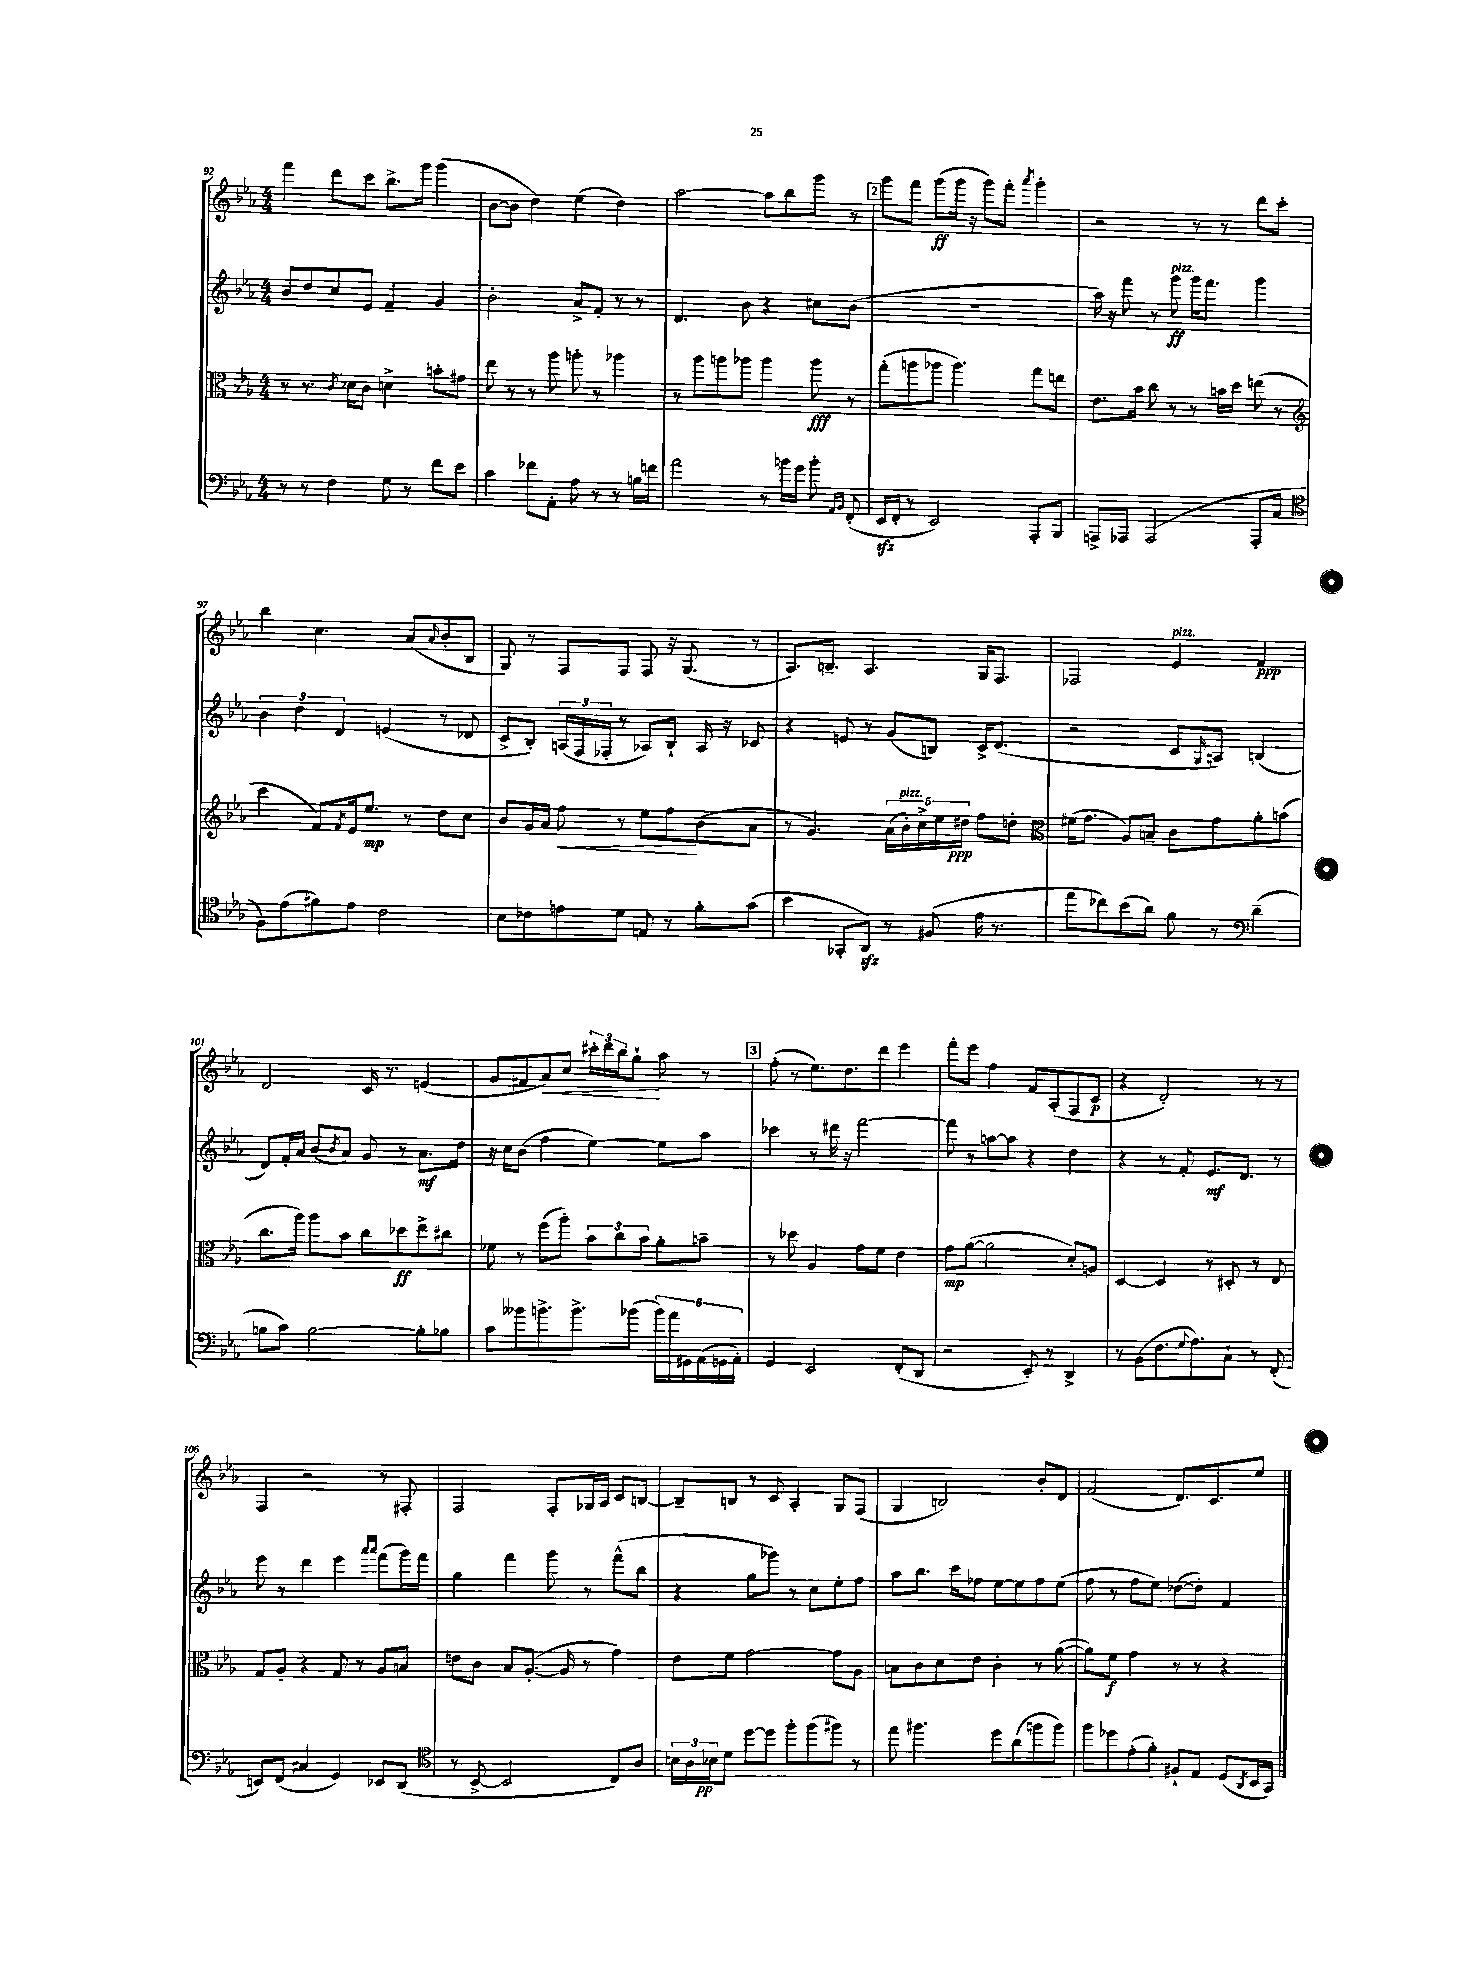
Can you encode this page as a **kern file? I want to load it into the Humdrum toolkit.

**kern	**dynam	**kern	**dynam	**kern	**dynam	**kern	**dynam
*part4	*part4	*part3	*part3	*part2	*part2	*part1	*part1
*staff4	*staff4	*staff3	*staff3	*staff2	*staff2	*staff1	*staff1
*clefF4	*	*clefC3	*	*clefG2	*	*clefG2	*
*k[b-e-a-]	*	*k[b-e-a-]	*	*k[b-e-a-]	*	*k[b-e-a-]	*
*M4/4	*	*M4/4	*	*M4/4	*	*M4/4	*
=92	=92	=92	=92	=92	=92	=92	=92
8r	.	8r	.	8b-/L	.	4fff\	.
8r	.	8.r	.	8dd/	.	.	.
4F\	.	.	.	8cc/	.	8ddd\L	.
.	.	8qc/	.	.	.	.	.
.	.	16d-X\KL	.	.	.	.	.
.	.	8c\J	.	8e-/J	.	8ccc\J	.
8G\	.	4dn^\	.	4f~/	.	8.bb-^\L	.
8r	.	.	.	.	.	.	.
.	.	.	.	.	.	16ggg\Jk	.
8f\L	.	8bn'\L	.	4g/	.	(4ggg\	.
8e-\J	.	8g#X\J	.	.	.	.	.
=93	=93	=93	=93	=93	=93	=93	=93
4c\	.	8ee-\	.	2b-'\	.	[8b-\L	.
.	.	8r	.	.	.	8b-\J]	.
8f-X\L	.	8r	.	.	.	4dd\)	.
8AA-'\J	.	8aa-\	.	.	.	.	.
8A-\	.	8aan'\	.	8a-^/L	.	(4ee-\	.
8r	.	8r	.	8f'/J	.	.	.
8r	.	4aa-X\	.	8r	.	4dd\)	.
16Bn\LL	.	.	.	8r	.	.	.
16fn\JJ	.	.	.	.	.	.	.
=94	=94	=94	=94	=94	=94	=94	=94
2a-\	.	8r	.	4.d/	.	[2aa-\	.
.	.	8aa-\L	.	.	.	.	.
.	.	8aan\	.	.	.	.	.
.	.	8aa-X\J	.	8b-\	.	.	.
8r	.	4aa-\	.	4r	.	8aa-\L]	.
16bn\LL	.	.	.	.	.	8bb-\	.
16g\JJ	.	.	.	.	.	.	.
8b'\	.	8aa-\	fff	8cc#X\L	.	8ggg\J	.
16qqAA-/LL	.	.	.	.	.	.	.
16qqBB-/JJ	.	.	.	.	.	.	.
(8FF'/	.	8r	.	(8b-\J	.	8r	.
!!LO:REH:place=s1:t=2
=95	=95	=95	=95	=95	=95	=95	=95
16EE-zz/LL	.	(8gg'\L	.	1r	.	8ggg\L	.
16FF'/JJ	.	.	.	.	.	.	.
8r	.	8aan\	.	.	.	8fff\J	.
2EE-/)	.	8aa-X\J	.	.	.	(8ggg\L	ff
.	.	4.aa-\)	.	.	.	16ggg\Jk	.
.	.	.	.	.	.	16r	.
.	.	.	.	.	.	8ggg\L)	.
.	.	.	.	.	.	8fff'\J	.
.	.	.	.	.	.	8qaaa-/	.
8AAA-'/L	.	8gg\L	.	.	.	4ggg'\	.
8BBB-/J	.	8een\J	.	.	.	.	.
=96	=96	=96	=96	=96	=96	=96	=96
8AAAn^/L	.	8.e-\L	.	16aa-\)	.	2r	.
.	.	.	.	16r	.	.	.
8AAA-X/J	.	.	.	8fff\	.	.	.
.	.	16b-\Jk	.	.	.	.	.
(2AAA-/	.	8cc\	.	8r	.	.	.
!	!	!	!	!LO:TX:a:i:t=pizz.	!	!	!
.	.	8r	.	8ggg\	ff	.	.
.	.	8r	.	16ggg\KL	.	8r	.
.	.	.	.	8.fff\J	.	.	.
.	.	16bn\LL	.	.	.	8r	.
.	.	16dd\JJ	.	.	.	.	.
8AAA-'/L	.	(8een\	.	4ggg\	.	8ddd\L	.
8C/J	.	8r	.	.	.	8ccc'\J	.
!!LO:LB:g=z
=97	=97	=97	=97	=97	=97	=97	=97
*clefC4	*	*clefG2	*	*	*	*	*
8F\L)	.	4ccc\	.	6b-\	.	4bb-\	.
(8e-\	.	.	.	.	.	.	.
.	.	.	.	6dd\	.	.	.
8f#X\)	.	8f/L)	.	.	.	4.cc\	.
.	.	.	.	6d/	.	.	.
.	.	8qf/	.	.	.	.	.
8e-\J	.	16e-/k	.	.	.	.	.
.	.	8.ee-/J	mp	.	.	.	.
2c\	.	.	.	(4en/	.	.	.
.	.	8r	.	.	.	(8a-/L	.
.	.	.	.	.	.	16qqa-/	.
.	.	8dd\L	.	8r	.	8b-'/	.
.	.	8cc\J	.	8d-X/	.	8B-/J	.
=98	=98	=98	=98	=98	=98	=98	=98
8B-\L	.	8b-/L	.	8c^/L	.	8G/)	.
8c-X\	.	16g/L	.	8B-'/J)	.	8r	.
.	.	16a-/JJ	.	.	.	.	.
!	!	!	!LO:HP:b	!	!	!	!
8en\	.	8ff\	<	(24An/LL	.	8F/L	.
.	.	.	.	24F/	.	.	.
.	.	.	.	24F-X'/JJ	.	.	.
8d\J	.	8r	.	8r	.	8F/J	.
8En/	.	8ee-\L	.	8A-X/L)	.	8F/	.
8r	.	8ff\	.	8B-`/J	.	16r	.
.	.	.	.	.	.	(8.G/	.
8f'\L	.	(8b-\	[	16A-/	.	.	.
.	.	.	.	16r	.	.	.
(8g\J	.	8a-\J	.	8c-X/	.	8r	.
=99	=99	=99	=99	=99	=99	=99	=99
4b-\	.	8r	.	4r	.	8.A-/L)	.
.	.	4.g/)	.	.	.	.	.
.	.	.	.	.	.	8.Bn~/J	.
8GG-X'/L	.	.	.	8en/	.	.	.
8AA-zz/J)	.	.	.	8r	.	4.A-/	.
8r	.	(20a-\LL	.	(8g/L	.	.	.
!	!	!LO:TX:a:i:t=pizz.	!	!	!	!	!
.	.	20b-'\)	.	.	.	.	.
.	.	20cc^\	.	.	.	.	.
(8F#X/	.	.	.	8Bn/J)	.	.	.
.	.	20ee-\	.	.	.	.	.
.	.	20dd#X\JJ	ppp	.	.	.	.
16e-\	.	8ff\L	.	16c^/KL	.	16G/KL	.
8.r	.	.	.	(8.d/J	.	8.F/J	.
.	.	8ddn'\J	.	.	.	.	.
=100	=100	=100	=100	=100	=100	=100	=100
*	*	*clefC3	*	*	*	*	*
8ee-\L	.	(16f#X\KL	.	2r	.	2F-X/	.
.	.	8.g\J	.	.	.	.	.
8cc-X\)	.	.	.	.	.	.	.
(8b-\	.	8A-/L)	.	.	.	.	.
8a-\J)	.	8Bn~/J	.	.	.	.	.
!	!	!	!	!	!	!LO:TX:a:i:t=pizz.	!
8f\	.	8c\L	.	8c/L	.	4e-/	.
.	.	.	.	16qqG/	.	.	.
8r	.	8g\	.	8An/J)	.	.	.
*clefF4	*	*	*	*	*	*	*
(4d~\	.	8a-'\	.	(4Bn/	.	4f/	ppp
.	.	(8bn\J	.	.	.	.	.
!!LO:LB:g=z
=101	=101	=101	=101	=101	=101	=101	=101
8Bn\L	.	8.cc\L	.	8d/L)	.	2d/	.
8c\J)	.	.	.	16f'/L	.	.	.
.	.	16aa-\Jk)	.	16a-/JJ	.	.	.
[2B\	.	8aa-\L	.	(8b-/L	.	.	.
.	.	.	.	8qb-/	.	.	.
.	.	8b-\J	.	8a-/J)	.	.	.
.	.	8cc\L	.	8g/	.	16c/	.
.	.	.	.	.	.	8.r	.
.	.	8dd-X\	ff	8r	.	.	.
8B'\L]	.	8ee-^\	.	8.a-\L	mf	(4en/	.
8B-X\J	.	8cc#X\J	.	.	.	.	.
.	.	.	.	16dd\Jk	.	.	.
=102	=102	=102	=102	=102	=102	=102	=102
8c\L	.	8f-X\	.	16r	.	8g/L	.
.	.	.	.	16cc\KL	.	.	.
8b--X\	.	8r	.	(8b-\J	.	8f#X/	.
!	!	!	!	!	!	!	!LO:HP:b
8.bn^\	.	(8ff\L	.	4ff\	.	8a-/)	<
.	.	8aa-'\J)	.	.	.	8cc/J	.
8.b^\	.	.	.	.	.	.	.
.	.	12b-\L	.	[4ee-\)	.	24ccc#X'\LL	.
.	.	.	.	.	.	24ddd\	.
.	.	12cc\	.	.	.	24bb-\J	.
(8b-X\J	.	.	.	.	.	8gg`\J	.
.	.	12b-\J	.	.	.	.	.
24b-\LL)	.	8a-'\L	.	8ee-\L]	.	8aa-\	[
24a-\	.	.	.	.	.	.	.
24GG#X\	.	.	.	.	.	.	.
(24AA-\	.	8bn~\J	.	8aa-\J	.	8r	.
24GGn\	.	.	.	.	.	.	.
24AA-'\JJ)	.	.	.	.	.	.	.
!!LO:REH:place=s1:t=3
=103	=103	=103	=103	=103	=103	=103	=103
4GG/	.	8r	.	4ccc-X\	.	(8ff'\	.
.	.	8dd-X\	.	.	.	8r	.
2EE-/	.	4A-/	.	8r	.	8.ee-\L)	.
.	.	.	.	16ddd#X\	.	.	.
.	.	.	.	16r	.	8.dd\	.
.	.	8g\L	.	[2fff\	.	.	.
.	.	8f\J	.	.	.	8ddd\J	.
(8FF'/L	.	4e-\	.	.	.	4eee-\	.
8DD/J	.	.	.	.	.	.	.
=104	=104	=104	=104	=104	=104	=104	=104
2r	.	8g\L	mp	8fff\]	.	8fff'\L	.
.	.	([8a-\J	.	8r	.	8eee-\J	.
.	.	2a-\]	.	[8aan\L	.	4ff\	.
.	.	.	.	8aa\J]	.	.	.
8EE-'/)	.	.	.	4r	.	8f/L	.
8r	.	.	.	.	.	(8A-'/	.
4DD^/	.	8d'/L)	.	4dd\	.	8F/	.
.	.	8An/J	.	.	.	8c/J	p
=105	=105	=105	=105	=105	=105	=105	=105
8r	.	[4D/	.	4r	.	4r	.
(8BB-\L	.	.	.	.	.	.	.
8.F\	.	4D/]	.	8r	.	2d'/)	.
.	.	.	.	8f'/	.	.	.
8qqG/	.	.	.	.	.	.	.
8.A-\)	.	.	.	.	.	.	.
.	.	8r	.	8.e-/L	mf	.	.
8C`\J	.	8D#X'/	.	.	.	.	.
.	.	.	.	8.d/J	.	.	.
8r	.	8r	.	.	.	8r	.
(8FF'/	.	8E-/	.	8r	.	8r	.
!!LO:LB:g=z
=106	=106	=106	=106	=106	=106	=106	=106
8EEn/L)	.	8G/L	.	8eee-\	.	4F/	.
(8FF/J	.	8A-'/J	.	8r	.	.	.
4C#X/	.	4r	.	4ddd\	.	2r	.
4GG/)	.	8G/	.	4eee-\	.	.	.
.	.	8r	.	.	.	.	.
.	.	.	.	16qqaaa-/LL	.	.	.
.	.	.	.	16qqaaa-/JJ	.	.	.
8EE-X/L	.	8A-/L	.	(8fff\L	.	8r	.
(8DD/J	.	8Bn/J	.	16ggg\L)	.	8F#X'/	.
.	.	.	.	16fff\JJ	.	.	.
=107	=107	=107	=107	=107	=107	=107	=107
*clefC4	*	*	*	*	*	*	*
8r	.	8en\L	.	4gg\	.	2F/	.
[8BB-^/	.	8c\J	.	.	.	.	.
2BB-/]	.	8B-/L	.	4fff\	.	.	.
.	.	([8.A-'/J	.	.	.	.	.
.	.	.	.	8ggg\	.	8F'/L	.
.	.	16A-/]	.	.	.	.	.
.	.	8r	.	8r	.	16G-X/L	.
.	.	.	.	.	.	16A-/JJ	.
8C/L)	.	4g\)	.	(8fff^^\L	.	8c/L	.
8A-/J	.	.	.	8bb-\J	.	[8Bn/J	.
=108	=108	=108	=108	=108	=108	=108	=108
24Bn\LL	.	8e-\L	.	4r	.	8B~/L]	.
24A-\	.	.	.	.	.	.	.
24B-X\J	pp	.	.	.	.	.	.
8d\J	.	8f\J	.	.	.	8Bn/J	.
[8dd\L	.	[2g\	.	8gg\L	.	8r	.
8dd\J]	.	.	.	8ggg-X\J)	.	8c/	.
8ff'\L	.	.	.	8r	.	4A-'/	.
(8ff\	.	.	.	8cc\L	.	.	.
8ff#X\J)	.	8g\L]	.	8ee-'\	.	8G/L	.
8r	.	8A-\J	.	8ff\J	.	(8F/J	.
=109	=109	=109	=109	=109	=109	=109	=109
8ee-\	.	8Bn\L	.	8aa-\L	.	4G/	.
4.ff#X\	.	8c\	.	8.bb-\J	.	.	.
.	.	8d\	.	.	.	2Bn/)	.
.	.	.	.	16ccc\KL	.	.	.
.	.	8e-\J	.	8ff-X\J	.	.	.
8dd\L	.	4c'\	.	[8ee-\L	.	.	.
(8a-\	.	.	.	8ee-\]	.	.	.
8ffn\	.	8r	.	8ff-\	.	8b-'/L	.
8ff\J)	.	([8a-\	.	(8ee-\J	.	8d/J	.
=110	=110	=110	=110	=110	=110	=110	=110
8ff\L	.	8a-\L])	.	8ff\	.	(2f/	.
8dd-X\	.	8f\J	f	8r	.	.	.
(8e-'\	.	4g\	.	8ff\L	.	.	.
8f'\J)	.	.	.	8ee-\J)	.	.	.
8F#X`/L	.	8r	.	([8dd-X\L	.	8.d/L)	.
8E-/J	.	8r	.	8dd-'\J])	.	.	.
.	.	.	.	.	.	8.c/	.
(8D/L	.	4r	.	4f/	.	.	.
8qAA-/	.	.	.	.	.	.	.
16BB-/L	.	.	.	.	.	8ee-/J	.
16GG/JJ)	.	.	.	.	.	.	.
==	==	==	==	==	==	==	==
*-	*-	*-	*-	*-	*-	*-	*-
